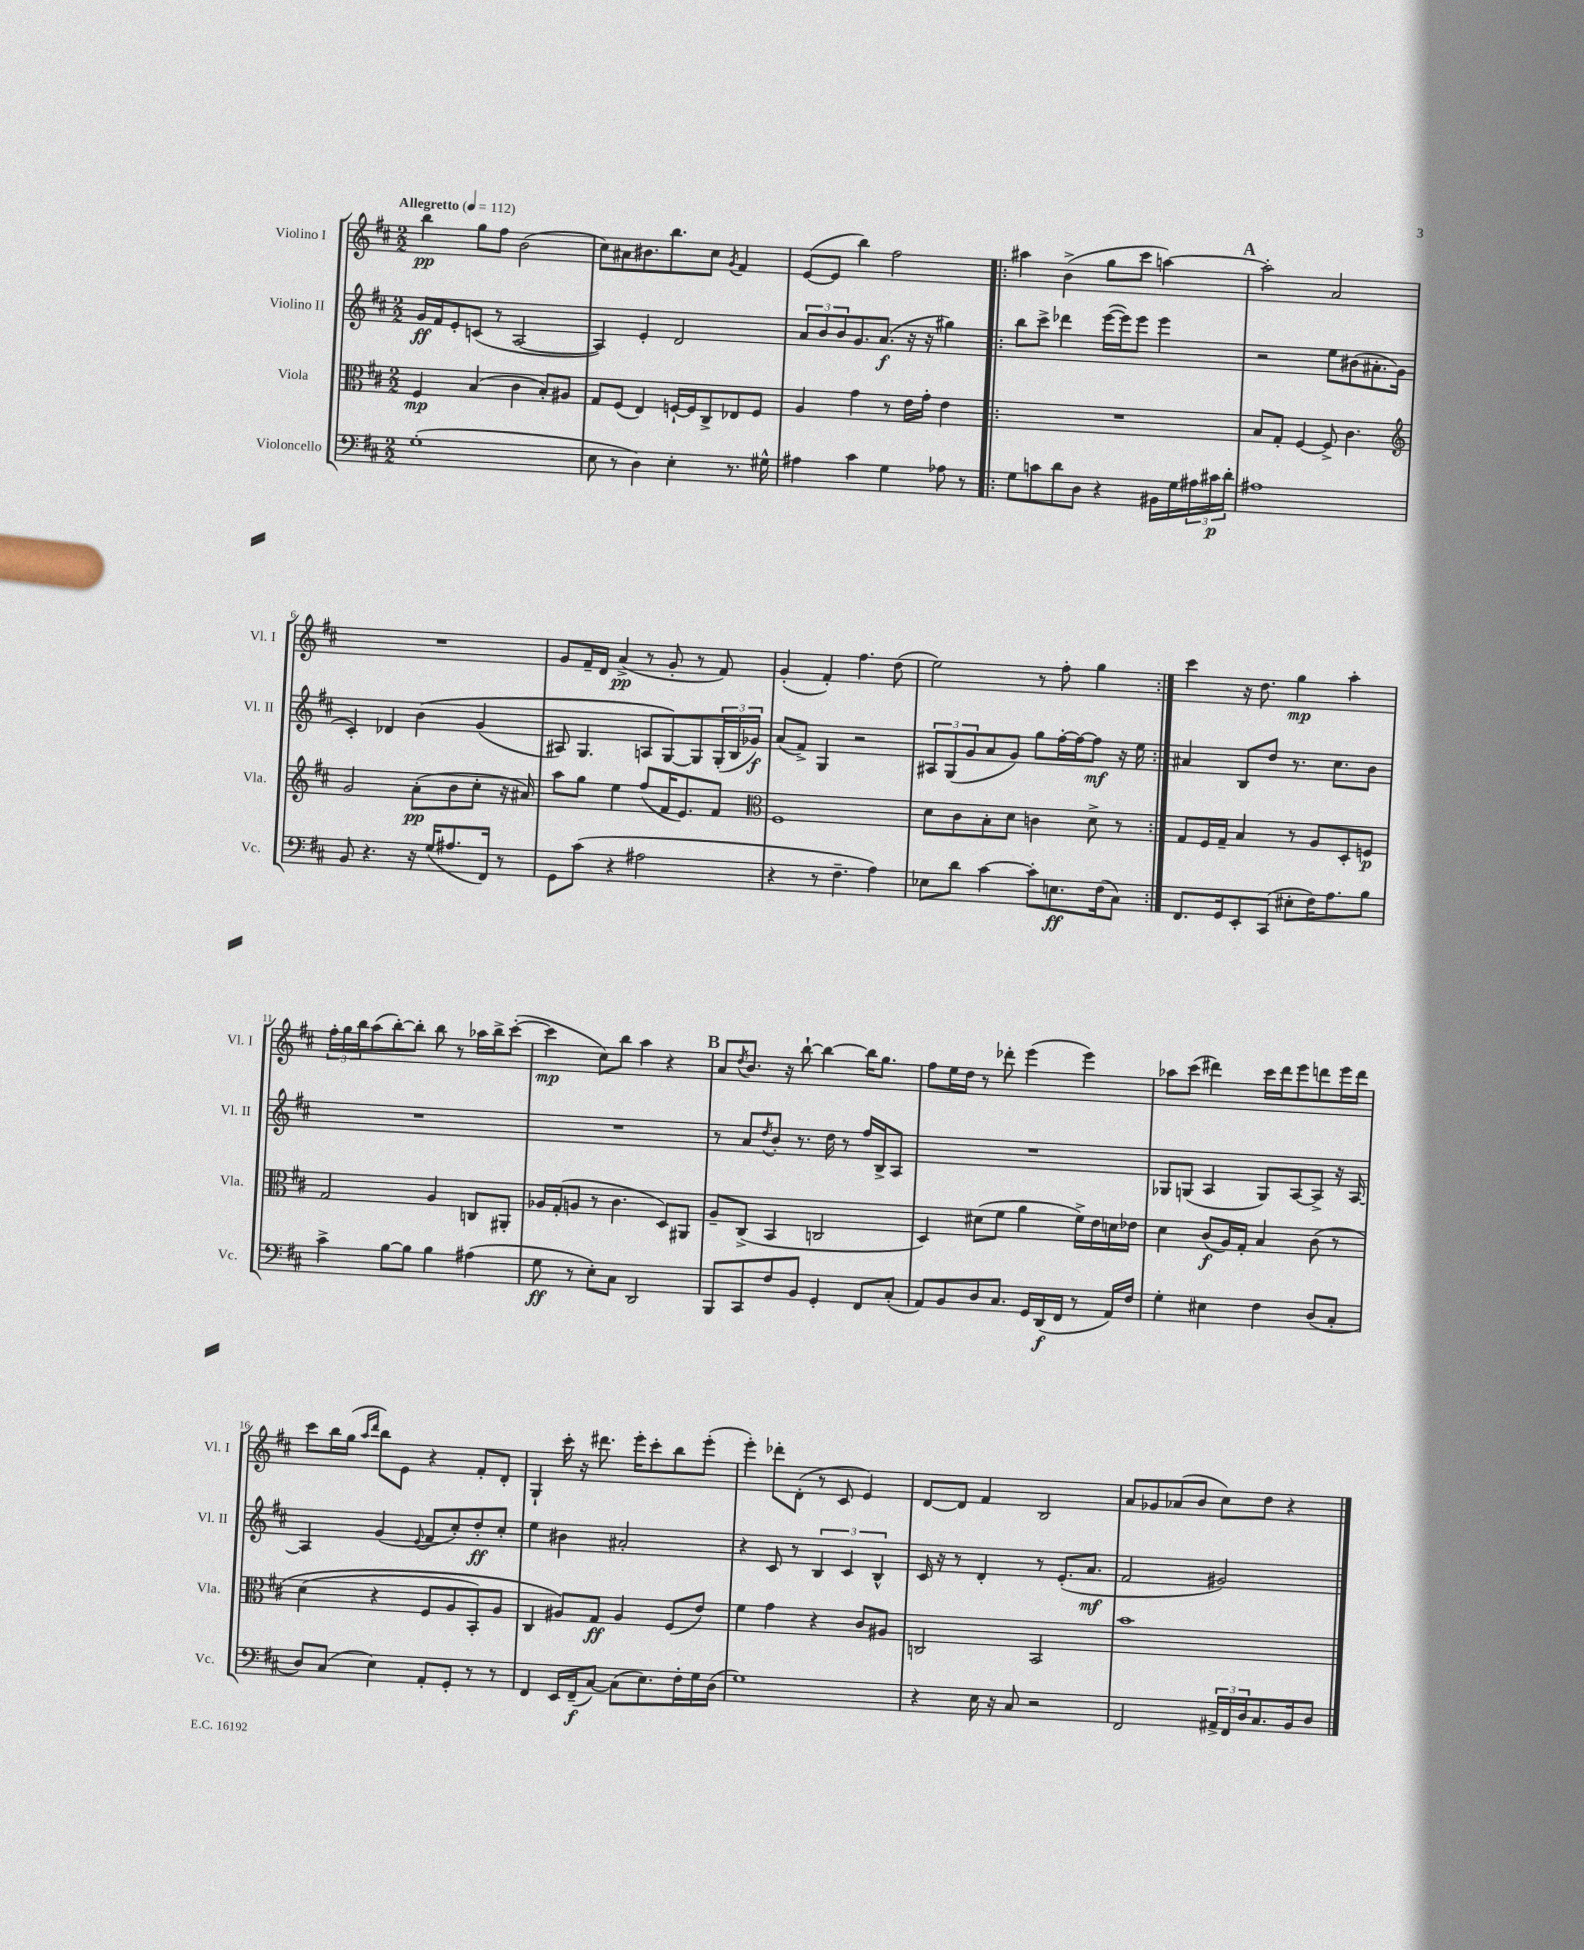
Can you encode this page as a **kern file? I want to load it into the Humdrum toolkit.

**kern	**kern	**kern	**kern
*staff4	*staff3	*staff2	*staff1
*clefF4	*clefC3	*clefG2	*clefG2
*k[f#c#]	*k[f#c#]	*k[f#c#]	*k[f#c#]
*M2/2	*M2/2	*M2/2	*M2/2
*MM112	*MM112	*MM112	*MM112
(1G'	4F#	16g	4bb
.	.	16f#	.
.	.	8e'	.
.	(4B	(8c	8gg
.	.	8r	8ff#
.	4c#	[2A	(2b
.	8B')	.	.
.	8A#	.	.
=	=	=	=
8E	8G	4A])	8cc#)
8r	(8F#	.	8a#
4D)	4E)	4e'	8.b#
.	.	.	8.bb
4E'	[16F`	2d	.
.	16F]	.	.
.	8C#^	.	8cc#
.	.	.	8qg
8.r	8E-	.	4f#
.	8F	.	.
16G#^^	.	.	.
=	=	=	=
4A#	4A	12a	([8e
.	.	12b	.
.	.	.	8e]
.	.	12b	.
4c#	4g	8.g	4bb)
.	.	(8.a	.
4G	8r	.	2ff#
.	16e	16r	.
.	16g'	16r	.
8A-	4e	4gg#)	.
8r	.	.	.
=!|:	=!|:	=!|:	=!|:
8G	1r	8bb	4aa#
8c	.	8ccc#^	.
8d	.	4ddd-	(4b^
8D	.	.	.
4r	.	([16eee	8gg
.	.	16eee])	.
.	.	8eee	8ccc#
16BB#	.	4eee	[4aa)
16G	.	.	.
24A#	.	.	.
24c#	.	.	.
24d'	.	.	.
=	=	=	=
1A#	8B	2r	2aa']
.	8G'	.	.
.	[4F#	.	.
.	8F#^]	8ee	2a
.	4.c#	(8b#	.
.	.	8.a#'	.
.	.	16g	.
=	=	=	=
*	*clefG2	*	*
8BB	2g	4c#')	1r
4.r	.	.	.
.	.	4d-	.
16r	(8a'	&(4b	.
(16G	.	.	.
8.A#	8b	.	.
.	8cc#'	(4g	.
16FF#)	.	.	.
8r	16r	.	.
.	16a#)	.	.
=	=	=	=
8GG	8aa	8A#)	8g
(8c#	8gg	4.G	16f#~
.	.	.	16d
4r	4ee	.	(4a^
2A#	(8ff#	8A	8r
.	16f#	[8G&)	8g'
.	8.e)	.	.
.	.	8G]	8r
.	8f#	(24G'	8f#)
.	.	24B	.
.	.	24g-)	.
=	=	=	=
*	*clefC3	*	*
4r	1F#	(8a	(4g'
.	.	8f#^)	.
8r	.	4G	4f#')
4.F#~	.	.	.
.	.	2r	4.ff#
4A)	.	.	.
.	.	.	(8dd
=	=	=	=
8E-	8d	12A#	2ee)
.	.	(12G	.
8d	8c#	.	.
.	.	12g	.
[4c#	8B'	8a	.
.	8d	8g)	.
8c#']	4c	8gg	8r
8.E	.	[16ff#'	8ff#'
.	.	16ff#_	.
.	8d^	8ff#]	4gg
(16F#	.	.	.
8C#)	8r	16r	.
.	.	16ee	.
=:|!	=:|!	=:|!	=:|!
8.FF#	8G	4a#	4ccc#
.	16F#	.	.
16GG	16G~	.	.
8EE'	4B	8B	16r
.	.	.	8.dd
(8CC#	.	8dd	.
8E#'	8r	8.r	4gg
16F#)	8A	.	.
8.A	.	8.cc#	.
.	8D'	.	4aa'
8B	8F	8b	.
=	=	=	=
4c#^	2G	1r	24ff#'
.	.	.	24gg
.	.	.	24bb
.	.	.	(8aa
[8B	.	.	[8bb')
8B]	.	.	8bb']
4B	4A	.	8bb
.	.	.	8r
(4A#	8C	.	16aa-
.	.	.	16bb^
.	8AA#'	.	([8ccc#'
=	=	=	=
8G	16A-	1r	4ccc#]
.	(16G'	.	.
8r	8A	.	.
8E')	8r	.	8cc#)
8C#	4.c#	.	8bb
2DD	.	.	4aa
.	8D)	.	4r
.	8AA#	.	.
=	=	=	=
8BBB	8A~	8r	8a
.	.	.	8qdd
8CC#	(8C#^	8a	8.b
.	.	8qdd	.
8F#	4BB	8b'	.
.	.	.	16r
8BB	.	8.r	[8bb`
4GG'	2C	.	4bb_
.	.	16dd	.
.	.	8r	.
8FF#	.	16ff#	16bb]
.	.	16B^	8.gg
(8C#'	.	8A	.
=	=	=	=
8AA)	4D)	1r	8ff#
8BB	.	.	16ee
.	.	.	16dd
8D	(8d#	.	8r
8.C#	8f#	.	8ddd-'
.	4a	.	(4eee
16GG	.	.	.
(16DD	.	.	.
16FF#	.	.	.
8r	16f#^)	.	4eee)
.	16e	.	.
16AA)	16d	.	.
16F#	16e-	.	.
=	=	=	=
4G'	4d	8G-	8aa-
.	.	(8G	(8ccc#
4E#	(8c#	4A	4ddd#)
.	16A)	.	.
.	16G'	.	.
4F#	4B	8G)	16ccc#
.	.	.	16ddd#
.	.	[8A	8eee
(8D	&(8c#	8A^]	8ddd
8C#'	8r	16r	16eee
.	.	[16A	16ddd
=	=	=	=
8D)	(4d	4A]	8ccc#
(8C#	.	.	16bb
.	.	.	(16gg
.	.	.	16qqaa
.	.	.	16qqddd
4E)	4r	(4g	8bb)
.	.	.	8e
.	.	8qqe	.
8AA'	8F#	8f#	4r
8GG'	8A	8cc#')	.
8r	8BB')	8dd'	8f#'
8r	8A	8cc#'	8d'
=	=	=	=
4FF#	4C#	4ee	4G`
16EE	8A#&)	4b#	16ccc#'
(16FF#~	.	.	16r
[8C#)	8G	.	8.ddd#
(8C#]	4A#	2a#'	.
.	.	.	16eee'
8.E)	.	.	8ccc#'
.	(8F#	.	8bb
16F#'	.	.	.
16G	8e)	.	(8eee'
(16D	.	.	.
=	=	=	=
1G)	4f#	4r	4eee')
.	4g	8c#	8ddd-'
.	.	8r	(8d'
.	4r	6B	8r
.	.	.	8c#
.	.	6c#	.
.	8c#	.	4e)
.	.	6B^^	.
.	8A#	.	.
=	=	=	=
4r	2C	16c#	[8d
.	.	16r	.
.	.	8r	8d]
16E	.	4d'	4f#
16r	.	.	.
8C#	.	.	.
2r	2BB	8r	2B
.	.	(8.e'	.
.	.	8.a	.
=	=	=	=
2FF#	1b	2f#	8a
.	.	.	8g-
.	.	.	(8a-
.	.	.	8b
24AA#^	.	2g#)	8cc#)
24FF#	.	.	.
24D	.	.	.
8.C#	.	.	8dd
.	.	.	4r
16BB	.	.	.
8D	.	.	.
==	==	==	==
*-	*-	*-	*-
